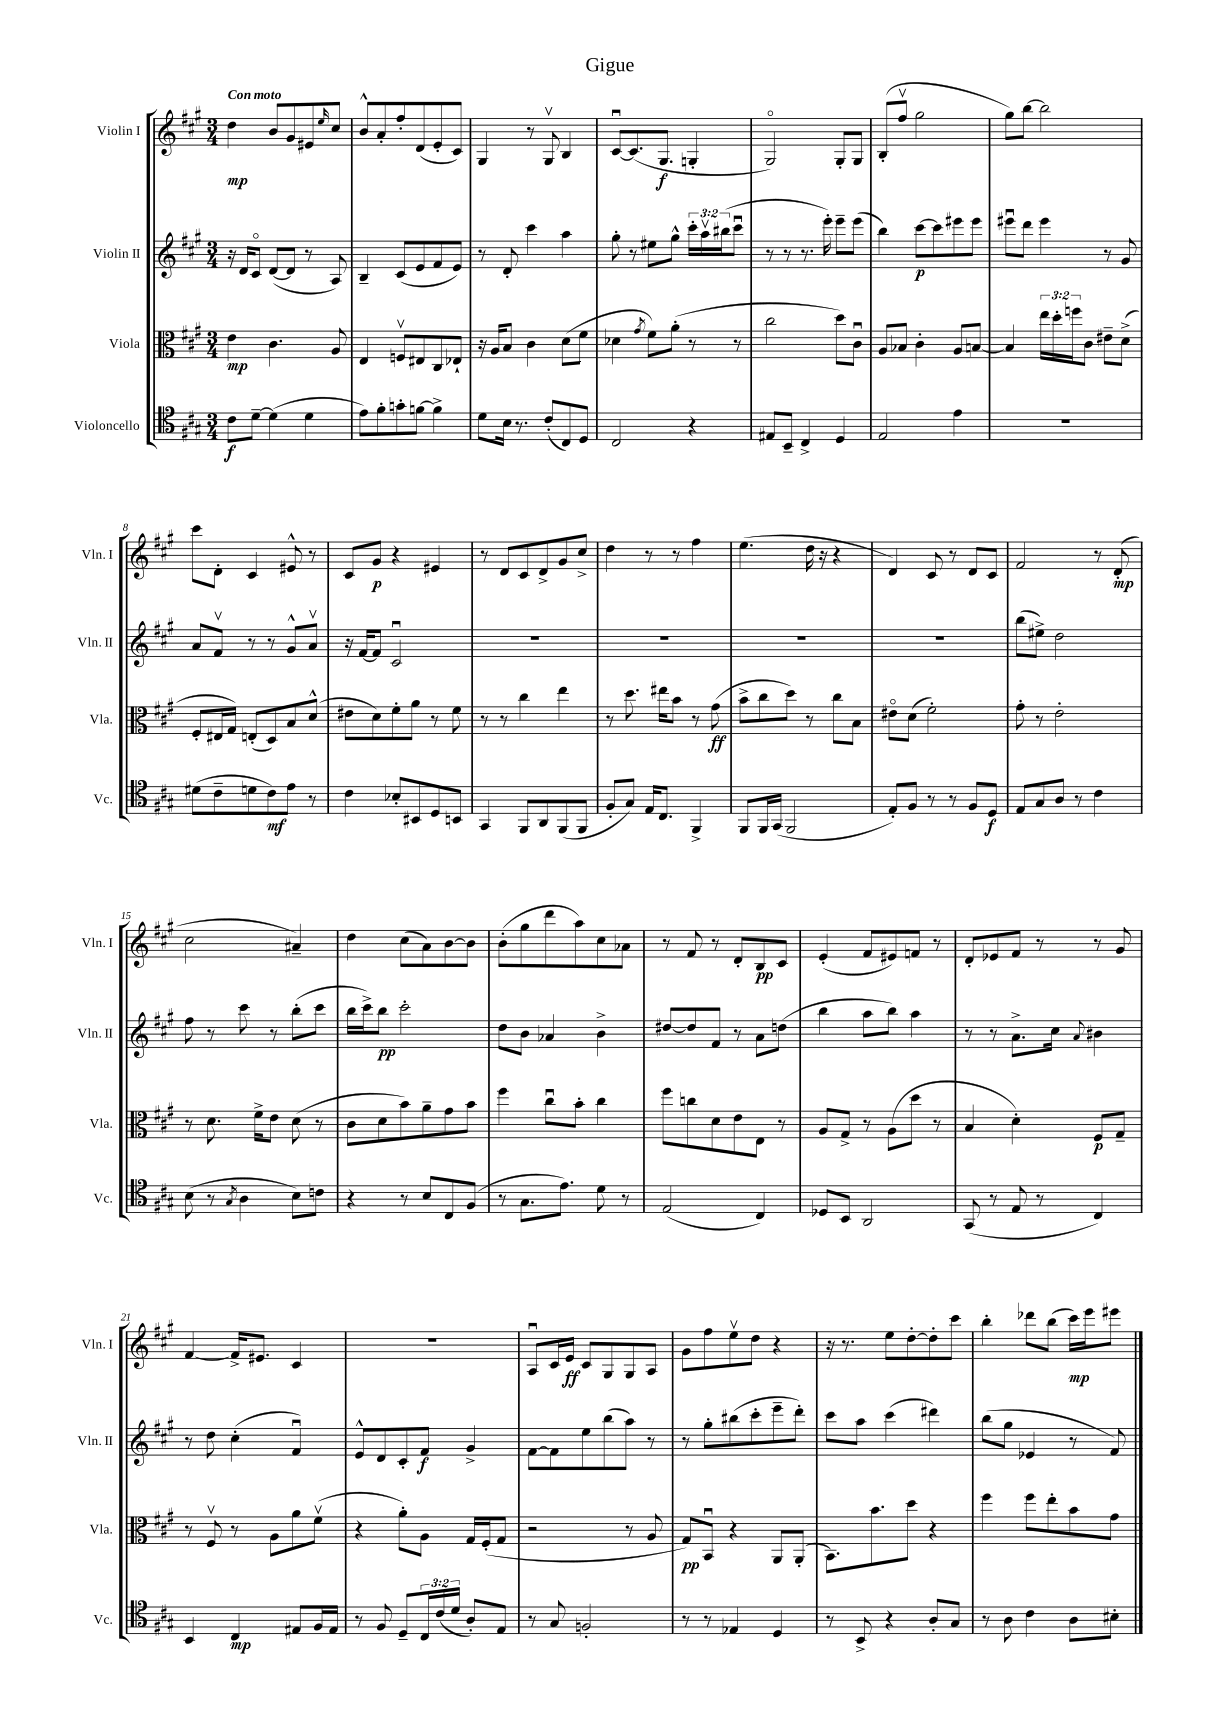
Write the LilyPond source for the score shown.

\header { title = "Gigue" }
<<
\new StaffGroup <<
\new Staff = "s0" \with { instrumentName = "Violin I" shortInstrumentName = "Vln. I" } {
    \clef treble \key a \major \numericTimeSignature \time 3/4 \tempo "Con moto"
    d''4\mp b'8 gis'8 eis'8 \grace { e''16 } cis''8 |
    b'8-^ a'8-. fis''8-. d'8( e'8-. cis'8) |
    gis4 r8 gis8\upbow b4 |
    cis'8~\downbow cis'8.( gis8.\f g4-. |
    gis2\flageolet) gis8-. gis8 |
    b8-.( fis''8\upbow gis''2 |
    gis''8) b''8~ b''2 |
    cis'''8 d'8-. cis'4 eis'8-^ r8 |
    cis'8 gis'8\p r4 eis'4 |
    r8 d'8 cis'8 d'8-> gis'8 cis''8-> |
    d''4 r8 r8 fis''4 |
    e''4.( d''16 r16 r4 |
    d'4) cis'8 r8 d'8 cis'8 |
    fis'2 r8 d'8-.\mp( |
    cis''2 ais'4--) |
    d''4 cis''8( a'8) b'8~ b'8 |
    b'8-.( gis''8 d'''8 a''8) cis''8 aes'8 |
    r8 fis'8 r8 d'8-. b8\pp cis'8 |
    e'4-.( fis'8 eis'8) f'8 r8 |
    d'8-. ees'8 fis'8 r8 r8 gis'8 |
    fis'4~ fis'16-> eis'8. cis'4 |
    R2. |
    a8\downbow cis'16 e'16\ff cis'8 gis8 gis8 a8 |
    gis'8 fis''8 e''8\upbow d''8 r4 |
    r16 r8. e''8 d''8~-. d''8-. cis'''8 |
    b''4-. des'''8 b''8( cis'''16\mp) e'''16 eis'''8 \bar "|." |
}
\new Staff = "s1" \with { instrumentName = "Violin II" shortInstrumentName = "Vln. II" } {
    \clef treble \key a \major \numericTimeSignature \time 3/4 \override Staff.TupletNumber.text = #tuplet-number::calc-fraction-text
    r16 d'16 cis'8\flageolet d'8~( d'8 r8 a8) |
    b4-- cis'8( e'8 fis'8 e'8) |
    r8 d'8-. cis'''4 a''4 |
    gis''8-. r8 eis''8 gis''8-^ \tuplet 3/2 { cis'''16-. a''16\upbow bis''16( } cis'''8\downbow |
    r8 r8 r8. e'''16-.) e'''8-- e'''8( |
    b''4) cis'''8~\p cis'''8 eis'''8 eis'''8 |
    eis'''8\downbow d'''8 eis'''4 r8 gis'8 |
    a'8 fis'8\upbow r8 r8 gis'8-^ a'8\upbow |
    r16 fis'16~ fis'8 cis'2\downbow |
    R2. |
    R2. |
    R2. |
    R2. |
    b''8( eis''8->) d''2 |
    fis''8 r8 cis'''8 r8 b''8-.( cis'''8 |
    b''16 cis'''16->) b''8\pp cis'''2-. |
    d''8 b'8 aes'4 b'4-> |
    dis''8~ dis''8 fis'8 r8 a'8 d''8( |
    b''4 a''8 b''8) a''4 |
    r8 r8 a'8.-> cis''16 \appoggiatura { a'8 } bis'4 |
    r8 d''8 cis''4-.( fis'4\downbow) |
    e'8-^ d'8 cis'8-. fis'8\f gis'4-> |
    fis'8~ fis'8 e''8 b''8( a''8) r8 |
    r8 gis''8-. bis''8( cis'''8-. e'''8-- d'''8-.) |
    cis'''8 a''8 cis'''4( dis'''4) |
    b''8( gis''8 ees'4 r8 fis'8) \bar "|." |
}
\new Staff = "s2" \with { instrumentName = "Viola" shortInstrumentName = "Vla." } {
    \clef alto \key a \major \numericTimeSignature \time 3/4 \override Staff.TupletNumber.text = #tuplet-number::calc-fraction-text
    e'4\mp cis'4. a8 |
    e4 f8\upbow eis8 cis8 ees8-! |
    r16 a16 b8 cis'4 d'8( fis'8 |
    des'4 \acciaccatura { gis'8 } fis'8) a'8-.( r8 r8 |
    cis''2 d''8) cis'8\downbow |
    a8 bes8 cis'4-. a8 b8~ |
    b4 \tuplet 3/2 { e''16 d''16-. f''16 } cis'8 eis'8-- d'8->( |
    fis8-. eis16 gis16) e8-.( d8) b8 d'8-^( |
    eis'8 d'8) fis'8-. a'8 r8 fis'8 |
    r8 r8 cis''4 e''4 |
    r8 d''8. eis''16 b'8 r8 gis'8\ff( |
    b'8-> cis''8 d''8) r8 cis''8 b8 |
    eis'8\flageolet d'8( fis'2-.) |
    gis'8-. r8 e'2-. |
    r8 d'8. fis'16-> e'8 d'8( r8 |
    cis'8 d'8 b'8) a'8-- gis'8 b'8 |
    fis''4 cis''8\downbow b'8-. cis''4 |
    fis''8 c''8 d'8 e'8 e8 r8 |
    a8 gis8-> r8 a8( d''8 r8 |
    b4 d'4-.) fis8\p gis8-- |
    r8 fis8\upbow r8 a8 a'8 fis'8\upbow( |
    r4 a'8-.) a8 gis16 fis16-.( gis8 |
    r2 r8 a8 |
    gis8\pp) b,8\downbow r4 a,8 a,8-.( |
    b,8.) b'8. d''8 r4 |
    fis''4 fis''8 e''8-. b'8 gis'8 \bar "|." |
}
\new Staff = "s3" \with { instrumentName = "Violoncello" shortInstrumentName = "Vc." } {
    \clef tenor \key a \major \numericTimeSignature \time 3/4 \override Staff.TupletNumber.text = #tuplet-number::calc-fraction-text
    cis'8\f d'8~-- d'4( d'4 |
    e'8) fis'8-. g'8-. f'8~ f'4-> |
    d'8 b16 r8. cis'8-.( cis8) d8 |
    cis2 r4 |
    eis8 b,8-- cis4-> d4 |
    e2 e'4 |
    R2. |
    dis'8( cis'8-- d'8 cis'8\mf) e'8 r8 |
    cis'4 bes8-. bis,8 d8 b,8 |
    gis,4 fis,8 a,8 fis,8( fis,8 |
    fis8-. gis8) e16 cis8. fis,4-> |
    fis,8 fis,16 gis,16( fis,2 |
    e8-.) fis8 r8 r8 fis8 d8\f |
    e8 gis8 a8 r8 cis'4 |
    b8( r8 \acciaccatura { gis8 } a4 b8) c'8 |
    r4 r8 b8 cis8 fis8( |
    r8 gis8. e'8.) d'8 r8 |
    e2( cis4) |
    des8 b,8 a,2 |
    gis,8( r8 e8 r8 cis4) |
    b,4 cis4\mp eis8 fis16 eis16 |
    r8 fis8 d8-- \tuplet 3/2 { cis16 cis'16( d'16 } a8-.) e8 |
    r8 gis8 f2-. |
    r8 r8 ees4 d4 |
    r8 b,8-> r4 a8-. gis8 |
    r8 a8 cis'4 a8 bis8-. \bar "|." |
}
>>
>>
